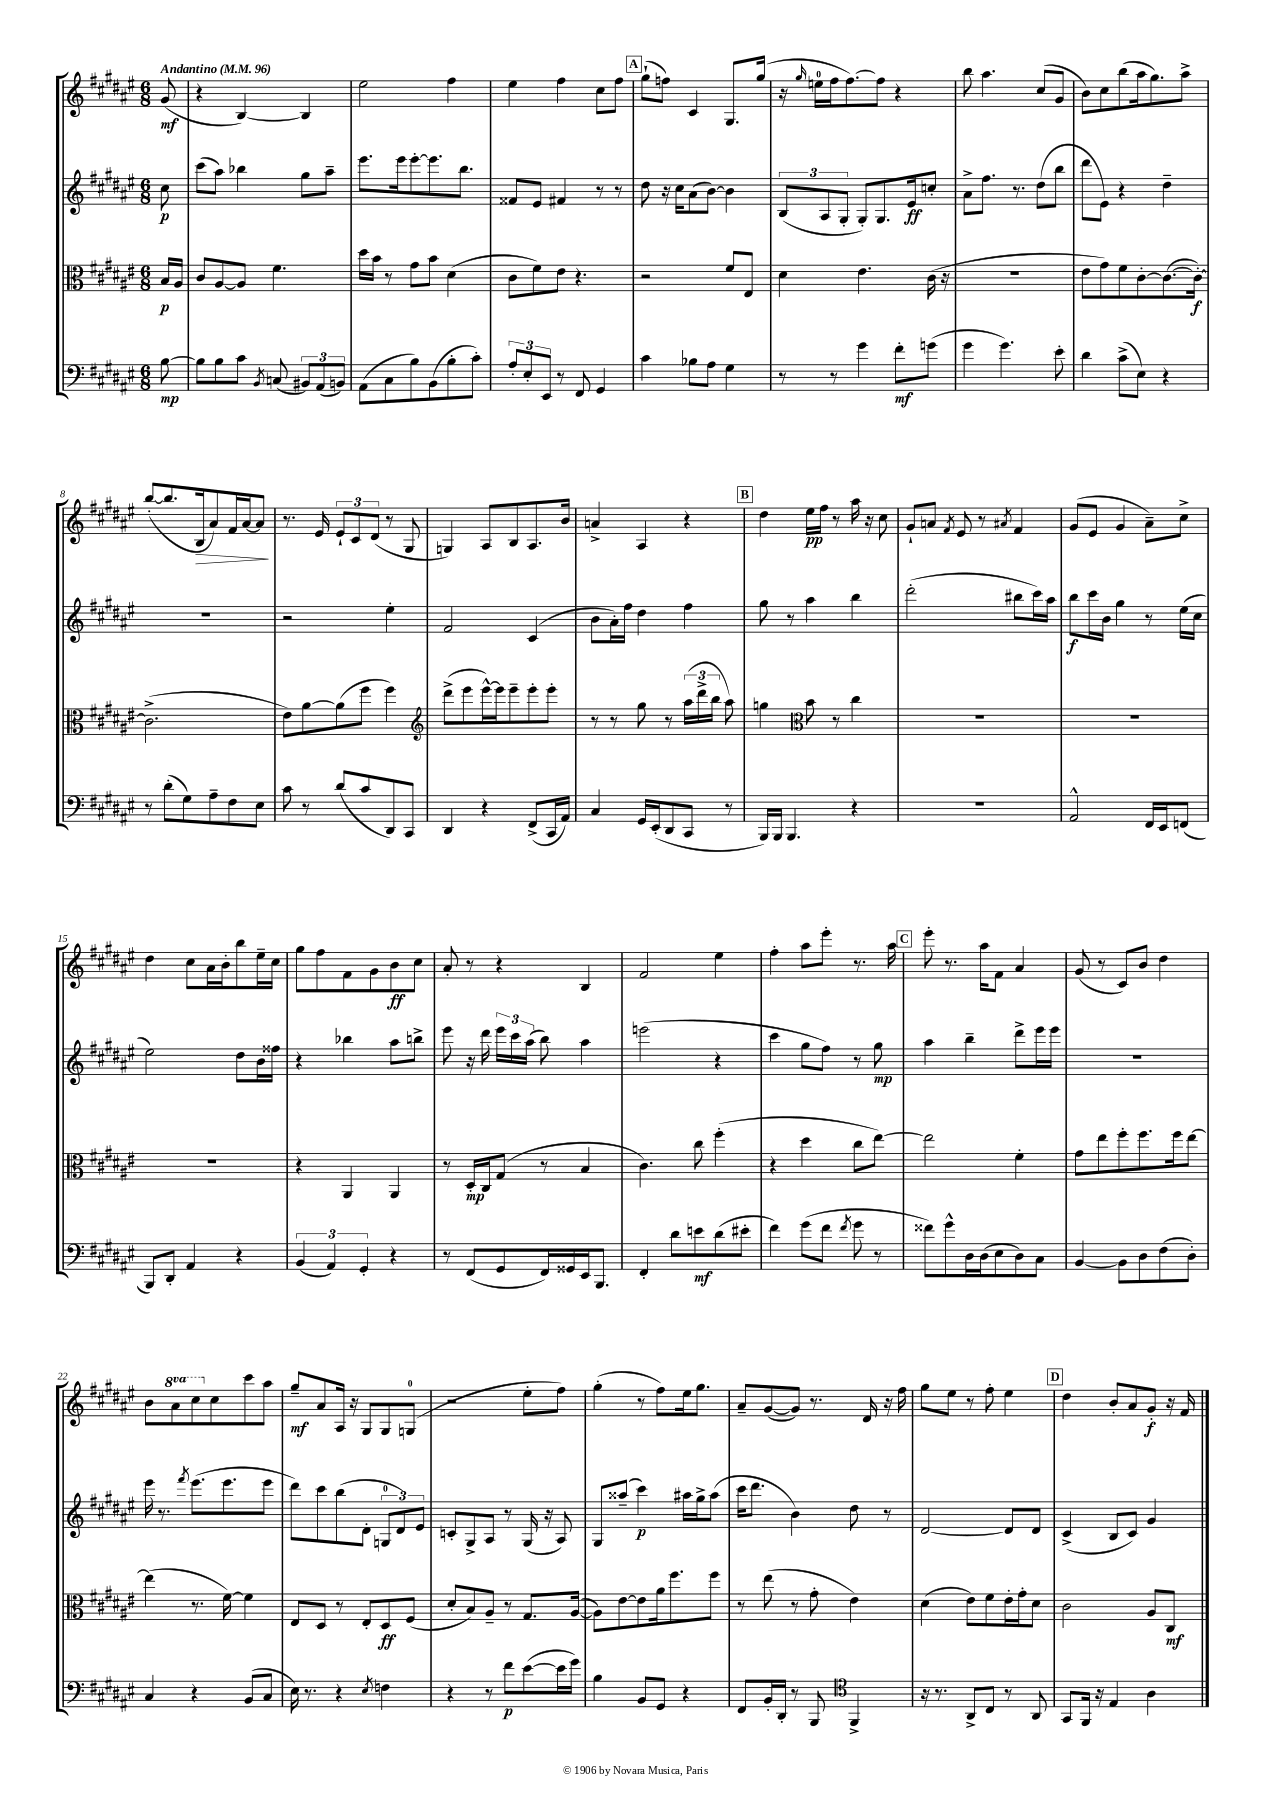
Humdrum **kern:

**kern	**dynam	**kern	**dynam	**kern	**dynam	**kern	**dynam
*part4	*part4	*part3	*part3	*part2	*part2	*part1	*part1
*staff4	*staff4	*staff3	*staff3	*staff2	*staff2	*staff1	*staff1
*clefF4	*	*clefC3	*	*clefG2	*	*clefG2	*
*k[f#c#g#d#a#e#]	*	*k[f#c#g#d#a#e#]	*	*k[f#c#g#d#a#e#]	*	*k[f#c#g#d#a#e#]	*
*M6/8	*	*M6/8	*	*M6/8	*	*M6/8	*
*MM96	*	*MM96	*	*MM96	*	*MM96	*
=	=	=	=	=	=	=	=
!	!	!	!	!	!	!LO:TX:a:B:t=Andantino	!
[8B\	mp	16B/LL	p	8cc#\	p	(8g#/	mf
.	.	16A#/JJ	.	.	.	.	.
=1	=1	=1	=1	=1	=1	=1	=1
8B\L]	.	8c#/L	.	(8ccc#\L	.	4r	.
8B\	.	[8A#/	.	8aa#\J)	.	.	.
8c#\J	.	8A#/J]	.	4bb-X\	.	[4B/)	.
8qBB/	.	.	.	.	.	.	.
(8Cn/	.	4.f#\	.	.	.	.	.
12BB#X/L)	.	.	.	8gg#\L	.	4B/]	.
(12AA#/	.	.	.	.	.	.	.
.	.	.	.	8aa#~\J	.	.	.
12BBn/J)	.	.	.	.	.	.	.
=2	=2	=2	=2	=2	=2	=2	=2
(8AA#\L	.	16dd#\LL	.	8.eee#\L	.	2ee#\	.
.	.	16b\JJ	.	.	.	.	.
8C#\	.	8r	.	.	.	.	.
.	.	.	.	16eee#\k	.	.	.
8B\)	.	8g#\L	.	[8eee#'\	.	.	.
(8BB\	.	8b\J	.	8.eee#\]	.	.	.
8B'\	.	(4d#\	.	.	.	4ff#\	.
.	.	.	.	8.bb\J	.	.	.
8c#'\J)	.	.	.	.	.	.	.
=3	=3	=3	=3	=3	=3	=3	=3
12A#'/L	.	8c#\L	.	8f##X/L	.	4ee#\	.
12E#'/	.	.	.	.	.	.	.
.	.	8f#\)	.	8e#/J	.	.	.
12EE#/J	.	.	.	.	.	.	.
8r	.	8e#\J	.	4f#X/	.	4ff#\	.
8FF#/	.	4.r	.	.	.	.	.
4GG#/	.	.	.	8r	.	8cc#\L	.
.	.	.	.	8r	.	8ff#\J	.
!!LO:REH:place=s1:t=A
=4	=4	=4	=4	=4	=4	=4	=4
4c#\	.	2r	.	8dd#\	.	(8gg#`\L	.
.	.	.	.	16r	.	8ffn\J)	.
.	.	.	.	16cc#\KL	.	.	.
8B-X\L	.	.	.	(8a#\	.	4c#/	.
8A#\J	.	.	.	[8b\J)	.	.	.
4G#\	.	8f#/L	.	4b\]	.	8.G#/L	.
.	.	8E#/J	.	.	.	.	.
.	.	.	.	.	.	(16gg#/Jk	.
=5	=5	=5	=5	=5	=5	=5	=5
8r	.	4d#\	.	(12B/L	.	16r	.
.	.	.	.	.	.	16qqgg#/	.
.	.	.	.	.	.	16een\LL	.
.	.	.	.	12A#/	.	.	.
8r	.	.	.	.	.	16ff#\J	.
.	.	.	.	12G#'/J	.	.	.
.	.	.	.	.	.	[8.ff#\)	.
4g#\	.	4.e#\	.	8G#'/L)	.	.	.
.	.	.	.	8.G#/	.	8ff#\J]	.
8f#'\L	mf	.	.	.	.	4r	.
.	.	.	.	16e#/k	ff	.	.
(8gn\J	.	(16c#\	.	8ccn'/J	.	.	.
.	.	16r	.	.	.	.	.
=6	=6	=6	=6	=6	=6	=6	=6
4g#\	.	2.r	.	8a#^\L	.	8bb\	.
.	.	.	.	8.ff#\J	.	4.aa#\	.
4.g#\)	.	.	.	.	.	.	.
.	.	.	.	8.r	.	.	.
.	.	.	.	(8dd#\L	.	(8cc#/L	.
8e#'\	.	.	.	8bb\J	.	8g#/J	.
=7	=7	=7	=7	=7	=7	=7	=7
4d#\	.	8e#\L	.	8ddd#\L	.	8b\L)	.
.	.	8g#\)	.	8e#\J)	.	8cc#\	.
(8c#^\L	.	8f#\	.	4r	.	(8bb\	.
8E#\J)	.	[8c#'\	.	.	.	16aa#\k	.
.	.	.	.	.	.	8.gg#\)	.
4r	.	(8.c#\_	.	4dd#~\	.	.	.
.	.	.	.	.	.	8aa#^\J	.
.	.	16c#'\Jk_)	f	.	.	.	.
!!LO:LB:g=z
=8	=8	=8	=8	=8	=8	=8	=8
8r	.	(2.c#^\]	.	2.r	.	([8bb'/L	.
(8d#'\L	.	.	.	.	.	8.bb/]	.
8G#\)	.	.	.	.	.	.	.
!	!	!	!	!	!	!	!LO:HP:b
.	.	.	.	.	.	16B/k	>
8A#~\	.	.	.	.	.	8a#/)	.
8F#\	.	.	.	.	.	16f#/L	.
.	.	.	.	.	.	[16a#/J	.
8E#\J	.	.	.	.	.	8a#/J]	.
.	.	.	.	.	.	.	]
=9	=9	=9	=9	=9	=9	=9	=9
8c#\	.	8e#\L)	.	2r	.	8.r	.
8r	.	[8a#\	.	.	.	.	.
.	.	.	.	.	.	16e#/	.
(8d#/L	.	(8a#\]	.	.	.	12e#`/L	.
.	.	.	.	.	.	12c#/	.
8c#/	.	8ff#\J	.	.	.	.	.
.	.	.	.	.	.	(12d#/J	.
8DD#/)	.	4ff#\)	.	4ee#'\	.	8r	.
8CC#/J	.	.	.	.	.	8G#/	.
=10	=10	=10	=10	=10	=10	=10	=10
*	*	*clefG2	*	*	*	*	*
4DD#/	.	(8ddd#^\L	.	2f#/	.	4Gn/)	.
.	.	8eee#\	.	.	.	.	.
4r	.	[16eee#^^\L)	.	.	.	8A#/L	.
.	.	16eee#\J]	.	.	.	.	.
.	.	8eee#~\	.	.	.	8B/	.
(8FF#^/L	.	8eee#'\	.	(4c#/	.	8.A#/	.
16CC#/L	.	8eee#'\J	.	.	.	.	.
16AA#/JJ)	.	.	.	.	.	16b/Jk	.
=11	=11	=11	=11	=11	=11	=11	=11
4C#/	.	8r	.	8b\L	.	4an^/	.
.	.	8r	.	16a#'\L)	.	.	.
.	.	.	.	16ff#\JJ	.	.	.
16GG#/LL	.	8gg#\	.	4dd#\	.	4A#/	.
(16EE#'/J	.	.	.	.	.	.	.
8DD#/	.	8r	.	.	.	.	.
8CC#/J	.	(24aa#\LL	.	4ff#\	.	4r	.
.	.	24ddd#^\	.	.	.	.	.
.	.	24bb\JJ	.	.	.	.	.
8r	.	8aa#\)	.	.	.	.	.
!!LO:REH:place=s1:t=B
=12	=12	=12	=12	=12	=12	=12	=12
16BBB/LL)	.	4ggn\	.	8gg#\	.	4dd#\	.
16BBB/JJ	.	.	.	.	.	.	.
4.BBB/	.	.	.	8r	.	.	.
*	*	*clefC3	*	*	*	*	*
.	.	8b\	.	4aa#\	.	16ee#\LL	pp
.	.	.	.	.	.	16ff#\JJ	.
.	.	8r	.	.	.	8r	.
4r	.	4cc#\	.	4bb\	.	16aa#\	.
.	.	.	.	.	.	16r	.
.	.	.	.	.	.	8cc#\	.
=13	=13	=13	=13	=13	=13	=13	=13
2.r	.	2.r	.	(2ddd#'\	.	8g#`/L	.
.	.	.	.	.	.	8an/J	.
.	.	.	.	.	.	8qf#/	.
.	.	.	.	.	.	8e#/	.
.	.	.	.	.	.	8r	.
.	.	.	.	.	.	8qa#X/	.
.	.	.	.	8bb#X\L	.	4f#/	.
.	.	.	.	16ccc#\L)	.	.	.
.	.	.	.	16aa#\JJ	.	.	.
=14	=14	=14	=14	=14	=14	=14	=14
2AA#^^/	.	2.r	.	8bb\L	f	(8g#/L	.
.	.	.	.	16ccc#\L	.	8e#/J	.
.	.	.	.	16b\JJ	.	.	.
.	.	.	.	4gg#\	.	4g#/	.
16FF#/LL	.	.	.	8r	.	8a#~\L)	.
16EE#/J	.	.	.	.	.	.	.
(8FFn/J	.	.	.	(16ee#\LL	.	8cc#^\J	.
.	.	.	.	16cc#\JJ	.	.	.
!!LO:LB:g=z
=15	=15	=15	=15	=15	=15	=15	=15
8BBB/L)	.	2.r	.	2ee#\)	.	4dd#\	.
8DD#'/J	.	.	.	.	.	.	.
4AA#/	.	.	.	.	.	8cc#\L	.
.	.	.	.	.	.	16a#\L	.
.	.	.	.	.	.	16b'\J	.
4r	.	.	.	8dd#\L	.	8bb\	.
.	.	.	.	16b\L	.	16ee#~\L	.
.	.	.	.	16ff##X\JJ	.	16cc#\JJ	.
=16	=16	=16	=16	=16	=16	=16	=16
(6BB/	.	4r	.	4r	.	8gg#\L	.
.	.	.	.	.	.	8ff#\	.
6AA#/)	.	.	.	.	.	.	.
.	.	4AA#/	.	4bb-X\	.	8f#\	.
6GG#'/	.	.	.	.	.	.	.
.	.	.	.	.	.	8g#\	.
4r	.	4AA#/	.	8aa#\L	.	8b\	ff
.	.	.	.	8bbn^\J	.	8cc#\J	.
=17	=17	=17	=17	=17	=17	=17	=17
8r	.	8r	.	8eee#\	.	8a#'/	.
(8FF#/L	.	16D#'/LL	mp	16r	.	8r	.
.	.	16C#/J	.	16ddd#\	.	.	.
8GG#/	.	(8G#/J	.	24eee#\LL	.	4r	.
.	.	.	.	24ccc#\	.	.	.
.	.	.	.	(24aa#\JJ	.	.	.
16FF#/L)	.	8r	.	8bb\)	.	.	.
16GG##X/	.	.	.	.	.	.	.
16EE#/J	.	4B/	.	4aa#\	.	4B/	.
8.BBB/J	.	.	.	.	.	.	.
=18	=18	=18	=18	=18	=18	=18	=18
4FF#'/	.	4.c#\)	.	(2eeen\	.	2f#/	.
8d#\L	.	.	.	.	.	.	.
8en\	mf	8cc#\	.	.	.	.	.
(8d#\	.	(4ff#'\	.	4r	.	4ee#\	.
8e#X'\J	.	.	.	.	.	.	.
=19	=19	=19	=19	=19	=19	=19	=19
4f#\)	.	4r	.	4ccc#\	.	4ff#'\	.
(8g#\L	.	4dd#\	.	8gg#\L	.	8aa#\L	.
8f#\J	.	.	.	8ff#\J)	.	8eee#'\J	.
8qf#/	.	.	.	.	.	.	.
8g#\	.	8cc#\L	.	8r	.	8.r	.
8r	.	[8ee#\J)	.	8gg#\	mp	.	.
.	.	.	.	.	.	16aa#\	.
!!LO:REH:place=s1:t=C
=20	=20	=20	=20	=20	=20	=20	=20
8f##X\L)	.	2ee#\]	.	4aa#\	.	8eee#'\	.
8g#^^\	.	.	.	.	.	8.r	.
16D#\L	.	.	.	4bb~\	.	.	.
(16D#\J	.	.	.	.	.	16aa#\KL	.
8E#\	.	.	.	.	.	8f#\J	.
8D#\)	.	4f#'\	.	8ddd#^\L	.	4a#/	.
8C#\J	.	.	.	16eee#\L	.	.	.
.	.	.	.	16eee#\JJ	.	.	.
=21	=21	=21	=21	=21	=21	=21	=21
[4BB/	.	8g#\L	.	2.r	.	(8g#/	.
.	.	8ee#\	.	.	.	8r	.
8BB\L]	.	8ff#'\	.	.	.	8c#/L)	.
8D#\	.	8.ff#\	.	.	.	8b/J	.
(8F#\	.	.	.	.	.	4dd#\	.
.	.	16ff#\k	.	.	.	.	.
8D#'\J)	.	[8ee#\J	.	.	.	.	.
!!LO:LB:g=z
=22	=22	=22	=22	=22	=22	=22	=22
4C#/	.	(4ee#\]	.	16eee#\	.	8b\L	.
.	.	.	.	8.r	.	.	.
*	*	*	*	*	*	*8va	*
.	.	.	.	.	.	8aa#\	.
.	.	.	.	8qfff#/	.	.	.
4r	.	8.r	.	(8.eee#\L	.	8ccc#\	.
*	*	*	*	*	*	*X8va	*
.	.	.	.	.	.	8cc#\	.
.	.	[16f#\)	.	8.eee#\	.	.	.
(8BB/L	.	4f#\]	.	.	.	8ccc#\	.
8C#/J	.	.	.	8eee#\J	.	8aa#\J	.
=23	=23	=23	=23	=23	=23	=23	=23
16E#\)	.	8E#/L	.	8ddd#\L)	.	8gg#~/L	mf
8.r	.	.	.	.	.	.	.
.	.	8D#/J	.	8ccc#\	.	8a#/	.
4r	.	8r	.	(8bb\	.	16A#/Jk	.
.	.	.	.	.	.	16r	.
.	.	8E#'/L	.	8d#'\J	.	8G#/L	.
8qE#/	.	.	.	.	.	.	.
4Fn\	.	8D#/	ff	12Gn/L	.	8G#/	.
.	.	.	.	12d#/)	.	.	.
.	.	(8F#/J	.	.	.	(8Gn/J	.
.	.	.	.	12e#/J	.	.	.
=24	=24	=24	=24	=24	=24	=24	=24
4r	.	8d#'/L	.	8cn'/L	.	2r	.
.	.	8B/)	.	8G#^/	.	.	.
8r	.	8A#~/J	.	8A#/J	.	.	.
8f#\L	p	8r	.	8r	.	.	.
([8e#\	.	8.G#/L	.	(16G#/	.	8ee#'\L	.
.	.	.	.	16r	.	.	.
16e#\L]	.	.	.	8A#/)	.	8ff#\J)	.
16g#\JJ)	.	([16A#/Jk	.	.	.	.	.
=25	=25	=25	=25	=25	=25	=25	=25
4B\	.	8A#\L])	.	8G#/L	.	(4gg#'\	.
.	.	[8e#\	.	(8aa##X~/J	.	.	.
8BB/L	.	8e#\]	.	4ccc#\)	p	8r	.
8GG#/J	.	16a#\k	.	.	.	8ff#\L)	.
.	.	8.ff#\	.	.	.	.	.
4r	.	.	.	16aa#X\LL	.	16ee#\k	.
.	.	.	.	16gg#^\J	.	8.gg#\J	.
.	.	8ff#\J	.	(8aa#\J	.	.	.
=26	=26	=26	=26	=26	=26	=26	=26
8FF#/L	.	8r	.	16ccc#\KL	.	8a#~/L	.
.	.	.	.	8.ddd#\J	.	.	.
16BB'/L	.	(8ee#\	.	.	.	([8g#/	.
16DD#'/JJ	.	.	.	.	.	.	.
8r	.	8r	.	4b\)	.	8g#/J])	.
8BBB/	.	8g#'\	.	.	.	8.r	.
*clefC4	*	*	*	*	*	*	*
4FF#^/	.	4e#\)	.	8dd#\	.	.	.
.	.	.	.	.	.	16d#/	.
.	.	.	.	8r	.	16r	.
.	.	.	.	.	.	16ff#\	.
=27	=27	=27	=27	=27	=27	=27	=27
16r	.	(4d#\	.	[2d#/	.	8gg#\L	.
8.r	.	.	.	.	.	.	.
.	.	.	.	.	.	8ee#\J	.
8AA#^/L	.	8e#\L)	.	.	.	8r	.
8C#/J	.	8f#\	.	.	.	8ff#'\	.
8r	.	16e#'\L	.	8d#/L]	.	4ee#\	.
.	.	16g#'\J	.	.	.	.	.
8AA#/	.	8d#\J	.	8d#/J	.	.	.
!!LO:REH:place=s1:t=D
=28	=28	=28	=28	=28	=28	=28	=28
8GG#/L	.	2c#\	.	(4c#^/	.	4dd#\	.
16FF#/Jk	.	.	.	.	.	.	.
16r	.	.	.	.	.	.	.
4E#/	.	.	.	8B/L	.	8b'/L	.
.	.	.	.	8c#/J)	.	8a#/	.
4A#\	.	8A#/L	.	4g#/	.	8g#'/J	f
.	.	8C#/J	mf	.	.	16r	.
.	.	.	.	.	.	16f#/	.
==	==	==	==	==	==	==	==
*-	*-	*-	*-	*-	*-	*-	*-
